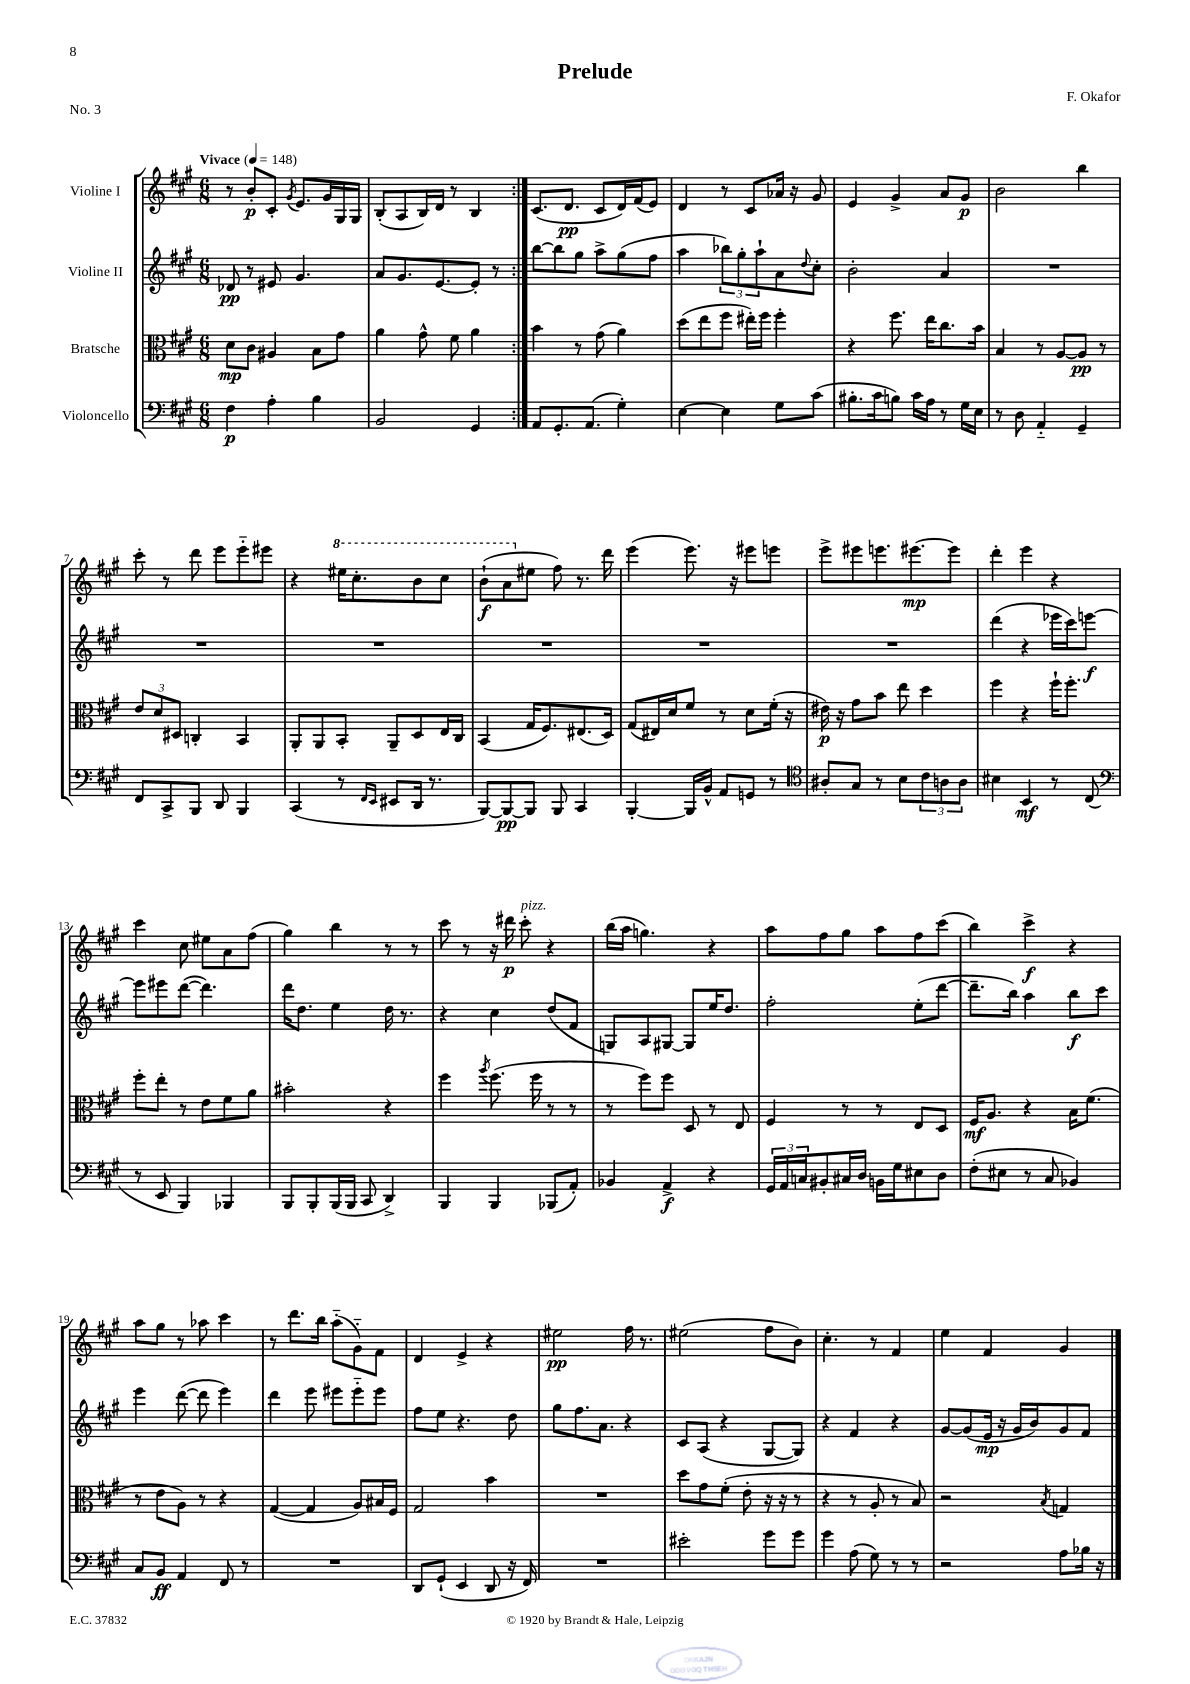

**kern	**dynam	**kern	**dynam	**kern	**dynam	**kern	**dynam
*part4	*part4	*part3	*part3	*part2	*part2	*part1	*part1
*staff4	*staff4	*staff3	*staff3	*staff2	*staff2	*staff1	*staff1
*I"Violoncello	*	*I"Bratsche	*	*I"Violine II	*	*I"Violine I	*
*clefF4	*	*clefC3	*	*clefG2	*	*clefG2	*
*k[f#c#g#]	*	*k[f#c#g#]	*	*k[f#c#g#]	*	*k[f#c#g#]	*
*M6/8	*	*M6/8	*	*M6/8	*	*M6/8	*
*MM148	*	*MM148	*	*MM148	*	*MM148	*
=1	=1	=1	=1	=1	=1	=1	=1
!	!	!	!	!	!	!LO:TX:a:B:t=Vivace	!
4F#\	p	8d\L	mp	8d-X/	pp	8r	.
.	.	8c#\J	.	8r	.	8b'/L	p
4A'\	.	4A#X/	.	8e#X/	.	8c#'/J	.
.	.	.	.	.	.	8qg#/	.
.	.	.	.	4.g#/	.	8.e/L	.
4B\	.	8B\L	.	.	.	.	.
.	.	.	.	.	.	16g#/L	.
.	.	8g#\J	.	.	.	16G#/	.
.	.	.	.	.	.	16G#/JJ	.
=2	=2	=2	=2	=2	=2	=2	=2
2BB/	.	4a\	.	8a/L	.	(8B'/L	.
.	.	.	.	8.g#/	.	8A/	.
.	.	8g#^^\	.	.	.	16B/L)	.
.	.	.	.	[8.e/	.	16d/JJ	.
.	.	8f#\	.	.	.	8r	.
4GG#/	.	4a\	.	8e'/J]	.	4B/	.
.	.	.	.	8r	.	.	.
=3:|!	=3:|!	=3:|!	=3:|!	=3:|!	=3:|!	=3:|!	=3:|!
8AA/L	.	4b\	.	[8bb\L	.	(8.c#/L	.
8.GG#'/	.	.	.	8bb\]	.	.	.
.	.	.	.	.	.	8.d/J	pp
.	.	8r	.	8gg#\J	.	.	.
(8.AA/J	.	.	.	.	.	.	.
.	.	(8g#\	.	8aa^\L	.	8c#/L	.
4G#'\)	.	4a\)	.	(8gg#\	.	16d/L)	.
.	.	.	.	.	.	(16f#/J	.
.	.	.	.	8ff#\J	.	8e/J)	.
=4	=4	=4	=4	=4	=4	=4	=4
[4E\	.	(8dd\L	.	4aa\	.	4d/	.
.	.	8ee\	.	.	.	.	.
4E\]	.	8ff#\J	.	12bb-X\L)	.	8r	.
.	.	.	.	12gg#'\	.	.	.
.	.	16ee#X'\LL)	.	.	.	8c#/L	.
.	.	.	.	12aa`\	.	.	.
.	.	16ff#\JJ	.	.	.	.	.
8G#\L	.	4ff#'\	.	8a\	.	16a-X/Jk	.
.	.	.	.	.	.	16r	.
.	.	.	.	8qqdd/	.	.	.
(8c#\J	.	.	.	8cc#'\J	.	8g#/	.
=5	=5	=5	=5	=5	=5	=5	=5
8.B#X'\L	.	4r	.	2b'\	.	4e/	.
16c#\k	.	.	.	.	.	.	.
8Bn\J)	.	8.ff#\	.	.	.	4g#^/	.
16c#\LL	.	.	.	.	.	.	.
16A\JJ	.	16ee\KL	.	.	.	.	.
8r	.	8.cc#\	.	4a/	.	8a/L	.
16G#\LL	.	.	.	.	.	8g#/J	p
16E\JJ	.	16b\Jk	.	.	.	.	.
=6	=6	=6	=6	=6	=6	=6	=6
8r	.	4B/	.	2.r	.	2b\	.
8D\	.	.	.	.	.	.	.
4AA/	.	8r	.	.	.	.	.
.	.	[8A/L	.	.	.	.	.
4GG#~/	.	8A/J]	pp	.	.	4bb\	.
.	.	8r	.	.	.	.	.
!!LO:LB:g=z
=7	=7	=7	=7	=7	=7	=7	=7
8FF#/L	.	12e/L	.	2.r	.	8ccc#'\	.
.	.	12d/	.	.	.	.	.
8CC#^/	.	.	.	.	.	8r	.
.	.	12D#X/J	.	.	.	.	.
8BBB/J	.	4Cn'/	.	.	.	8ddd\	.
8DD/	.	.	.	.	.	8eee\L	.
4BBB/	.	4BB/	.	.	.	8eee\	.
.	.	.	.	.	.	8eee#X\J	.
=8	=8	=8	=8	=8	=8	=8	=8
(4CC#/	.	8AA'/L	.	2.r	.	4r	.
.	.	8AA/	.	.	.	.	.
*	*	*	*	*	*	*8va	*
8r	.	8BB'/J	.	.	.	16eee#X\KL	.
.	.	.	.	.	.	8.ccc#'\	.
16qqFF#/LL	.	.	.	.	.	.	.
16qqEE/JJ	.	.	.	.	.	.	.
8EE#X/L	.	8AA~/L	.	.	.	.	.
16DD/Jk	.	8D/	.	.	.	8bb\	.
8.r	.	.	.	.	.	.	.
.	.	16E/L	.	.	.	8ccc#\J	.
.	.	16C#/JJ	.	.	.	.	.
=9	=9	=9	=9	=9	=9	=9	=9
[8BBB/L)	.	(4BB/	.	2.r	.	(8bb`\L	f
8BBB/_	pp	.	.	.	.	8aa\	.
*	*	*	*	*	*	*X8va	*
8BBB/J]	.	16G#/KL	.	.	.	8ee#X\J	.
.	.	8.F#/)	.	.	.	.	.
8BBB/	.	.	.	.	.	8ff#\)	.
4CC#/	.	(8.E#X/	.	.	.	8.r	.
.	.	16D/Jk)	.	.	.	16ddd\	.
=10	=10	=10	=10	=10	=10	=10	=10
[4BBB'/	.	(8G#/L	.	2.r	.	(4eee\	.
.	.	16E#X/L)	.	.	.	.	.
.	.	16d/J	.	.	.	.	.
16BBB/LL]	.	8f#/J	.	.	.	8.eee\)	.
16BB^^/JJ	.	.	.	.	.	.	.
8AA/L	.	8r	.	.	.	.	.
.	.	.	.	.	.	16r	.
8GGn/J	.	8d\L	.	.	.	8eee#X\L	.
8r	.	(16f#'\Jk	.	.	.	8eeen\J	.
.	.	16r	.	.	.	.	.
=11	=11	=11	=11	=11	=11	=11	=11
*clefC4	*	*	*	*	*	*	*
8A#X'/L	.	16e#X\)	p	2.r	.	8eee^\L	.
.	.	16r	.	.	.	.	.
8G#/J	.	8g#\L	.	.	.	8eee#X\	.
8r	.	8b\J	.	.	.	8.eeen\	.
8B\L	.	8ee\	.	.	.	.	.
.	.	.	.	.	.	[8.eee#X\	mp
12c#\	.	4dd\	.	.	.	.	.
12An\	.	.	.	.	.	.	.
.	.	.	.	.	.	8eee#\J]	.
12A\J	.	.	.	.	.	.	.
=12	=12	=12	=12	=12	=12	=12	=12
4B#X\	.	4ff#\	.	(4ddd\	.	4ddd'\	.
4BB/	mf	4r	.	4r	.	4eee\	.
8r	.	16ff#`\KL	.	16eee-X\LL	.	4r	.
.	.	8.ff#'\J	.	16ccc#\J)	.	.	.
(8C#/	.	.	.	[8eeen\J	f	.	.
!!LO:LB:g=z
=13	=13	=13	=13	=13	=13	=13	=13
*clefF4	*	*	*	*	*	*	*
8r	.	8ff#'\L	.	8eee\L]	.	4ccc#\	.
8EE/	.	8ee'\J	.	8eee#X\	.	.	.
4BBB/)	.	8r	.	([8ddd\J	.	8cc#\	.
.	.	8e\L	.	4.ddd\])	.	8ee#X\L	.
4BBB-X/	.	8f#\	.	.	.	8a\	.
.	.	8a\J	.	.	.	(8ff#\J	.
=14	=14	=14	=14	=14	=14	=14	=14
8BBB/L	.	2b#X'\	.	16ddd\KL	.	4gg#\)	.
.	.	.	.	8.dd\J	.	.	.
8BBB'/	.	.	.	.	.	.	.
(16BBB/L	.	.	.	4ee\	.	4bb\	.
16BBB/JJ	.	.	.	.	.	.	.
8CC#/	.	.	.	.	.	.	.
4DD^/)	.	4r	.	16dd\	.	8r	.
.	.	.	.	8.r	.	.	.
.	.	.	.	.	.	8r	.
=15	=15	=15	=15	=15	=15	=15	=15
4BBB/	.	4ff#\	.	4r	.	8ccc#\	.
.	.	.	.	.	.	8r	.
.	.	8qaa/	.	.	.	.	.
4BBB/	.	(8.ff#\	.	4cc#\	.	16r	.
.	.	.	.	.	.	16ddd#X\	p
!	!	!	!	!	!	!LO:TX:a:i:t=pizz.	!
.	.	.	.	.	.	8ccc#'\	.
.	.	16ff#\	.	.	.	.	.
(8BBB-X/L	.	8r	.	(8dd/L	.	4r	.
8AA'/J)	.	8r	.	8f#/J	.	.	.
=16	=16	=16	=16	=16	=16	=16	=16
4BB-X/	.	8r	.	8Gn/L)	.	(16bb\LL	.
.	.	.	.	.	.	16aa\JJ	.
.	.	8ff#\L)	.	8A/	.	4.ggn\)	.
4AA^/	f	8ff#\J	.	[8G#X/J	.	.	.
.	.	8D/	.	8G#/L]	.	.	.
4r	.	8r	.	16ee/K	.	4r	.
.	.	.	.	8.dd/J	.	.	.
.	.	8E/	.	.	.	.	.
=17	=17	=17	=17	=17	=17	=17	=17
24GG#/LL	.	4F#/	.	2ff#'\	.	8aa\L	.
24AA/	.	.	.	.	.	.	.
24Cn/J	.	.	.	.	.	.	.
8BB#X'/	.	.	.	.	.	8ff#\	.
16C#X/L	.	8r	.	.	.	8gg#\J	.
16D/JJ	.	.	.	.	.	.	.
16BBn\LL	.	8r	.	.	.	8aa\L	.
16G#\J	.	.	.	.	.	.	.
8E#X\	.	8E/L	.	(8ee'\L	.	8ff#\	.
8D\J	.	8D/J	.	[8ddd\J	.	(8ccc#\J	.
=18	=18	=18	=18	=18	=18	=18	=18
(8F#'\L	.	16F#/KL	mf	8.ddd~\L]	.	4bb\)	.
.	.	8.A/J	.	.	.	.	.
8E#X\J	.	.	.	.	.	.	.
.	.	.	.	16bb\Jk)	.	.	.
8r	.	4r	.	4aa\	.	4ccc#^\	f
8C#/	.	.	.	.	.	.	.
4BB-X/)	.	16B\KL	.	8bb\L	f	4r	.
.	.	(8.f#\J	.	.	.	.	.
.	.	.	.	8ccc#\J	.	.	.
!!LO:LB:g=z
=19	=19	=19	=19	=19	=19	=19	=19
8C#/L	.	8r	.	4eee\	.	8aa\L	.
8BB/J	ff	8e\L	.	.	.	8gg#\J	.
4AA/	.	8A\J)	.	([8ddd\	.	8r	.
.	.	8r	.	8ddd\]	.	8aa-X\	.
8FF#/	.	4r	.	4eee\)	.	4ccc#\	.
8r	.	.	.	.	.	.	.
=20	=20	=20	=20	=20	=20	=20	=20
2.r	.	([4G#/	.	4ddd\	.	8r	.
.	.	.	.	.	.	8.ddd\L	.
.	.	4G#/]	.	8eee\	.	.	.
.	.	.	.	.	.	16bb\Jk	.
.	.	.	.	8eee#X\L	.	(8aa\L	.
.	.	8A/L)	.	8eee#\	.	8g#\)	.
.	.	16B#X/L	.	8eee#\J	.	8f#\J	.
.	.	16F#/JJ	.	.	.	.	.
=21	=21	=21	=21	=21	=21	=21	=21
8DD/L	.	2G#/	.	8ff#\L	.	4d/	.
(8GG#`/J	.	.	.	8ee\J	.	.	.
4EE/	.	.	.	4.r	.	4e^/	.
8DD/	.	4b\	.	.	.	4r	.
16r	.	.	.	8dd\	.	.	.
16FF#/)	.	.	.	.	.	.	.
=22	=22	=22	=22	=22	=22	=22	=22
2.r	.	2.r	.	8gg#\L	.	2ee#X\	pp
.	.	.	.	8.ff#\	.	.	.
.	.	.	.	8.a\J	.	.	.
.	.	.	.	4r	.	16ff#\	.
.	.	.	.	.	.	8.r	.
=23	=23	=23	=23	=23	=23	=23	=23
2e#X'\	.	8dd\L	.	8c#/L	.	(2ee#X\	.
.	.	8g#\	.	(8A/J	.	.	.
.	.	(8f#'\J	.	4r	.	.	.
.	.	8e'\	.	.	.	.	.
8g#\L	.	16r	.	[8G#/L	.	8ff#\L	.
.	.	16r	.	.	.	.	.
8g#\J	.	8r	.	8G#/J])	.	8b\J)	.
=24	=24	=24	=24	=24	=24	=24	=24
4g#\	.	4r	.	4r	.	4.cc#'\	.
(8A\	.	8r	.	4f#/	.	.	.
8G#\)	.	8A'/	.	.	.	8r	.
8r	.	8r	.	4r	.	4f#/	.
8r	.	8B/)	.	.	.	.	.
=25	=25	=25	=25	=25	=25	=25	=25
2r	.	2r	.	[8g#/L	.	4ee\	.
.	.	.	.	(8g#/]	.	.	.
.	.	.	.	16e/Jk	mp	4f#/	.
.	.	.	.	16r	.	.	.
.	.	.	.	16g#/LL	.	.	.
.	.	.	.	16b/J)	.	.	.
.	.	8qB/	.	.	.	.	.
8A\L	.	4Gn/	.	8g#/	.	4g#/	.
16B-X\Jk	.	.	.	8f#/J	.	.	.
16r	.	.	.	.	.	.	.
==	==	==	==	==	==	==	==
*-	*-	*-	*-	*-	*-	*-	*-
